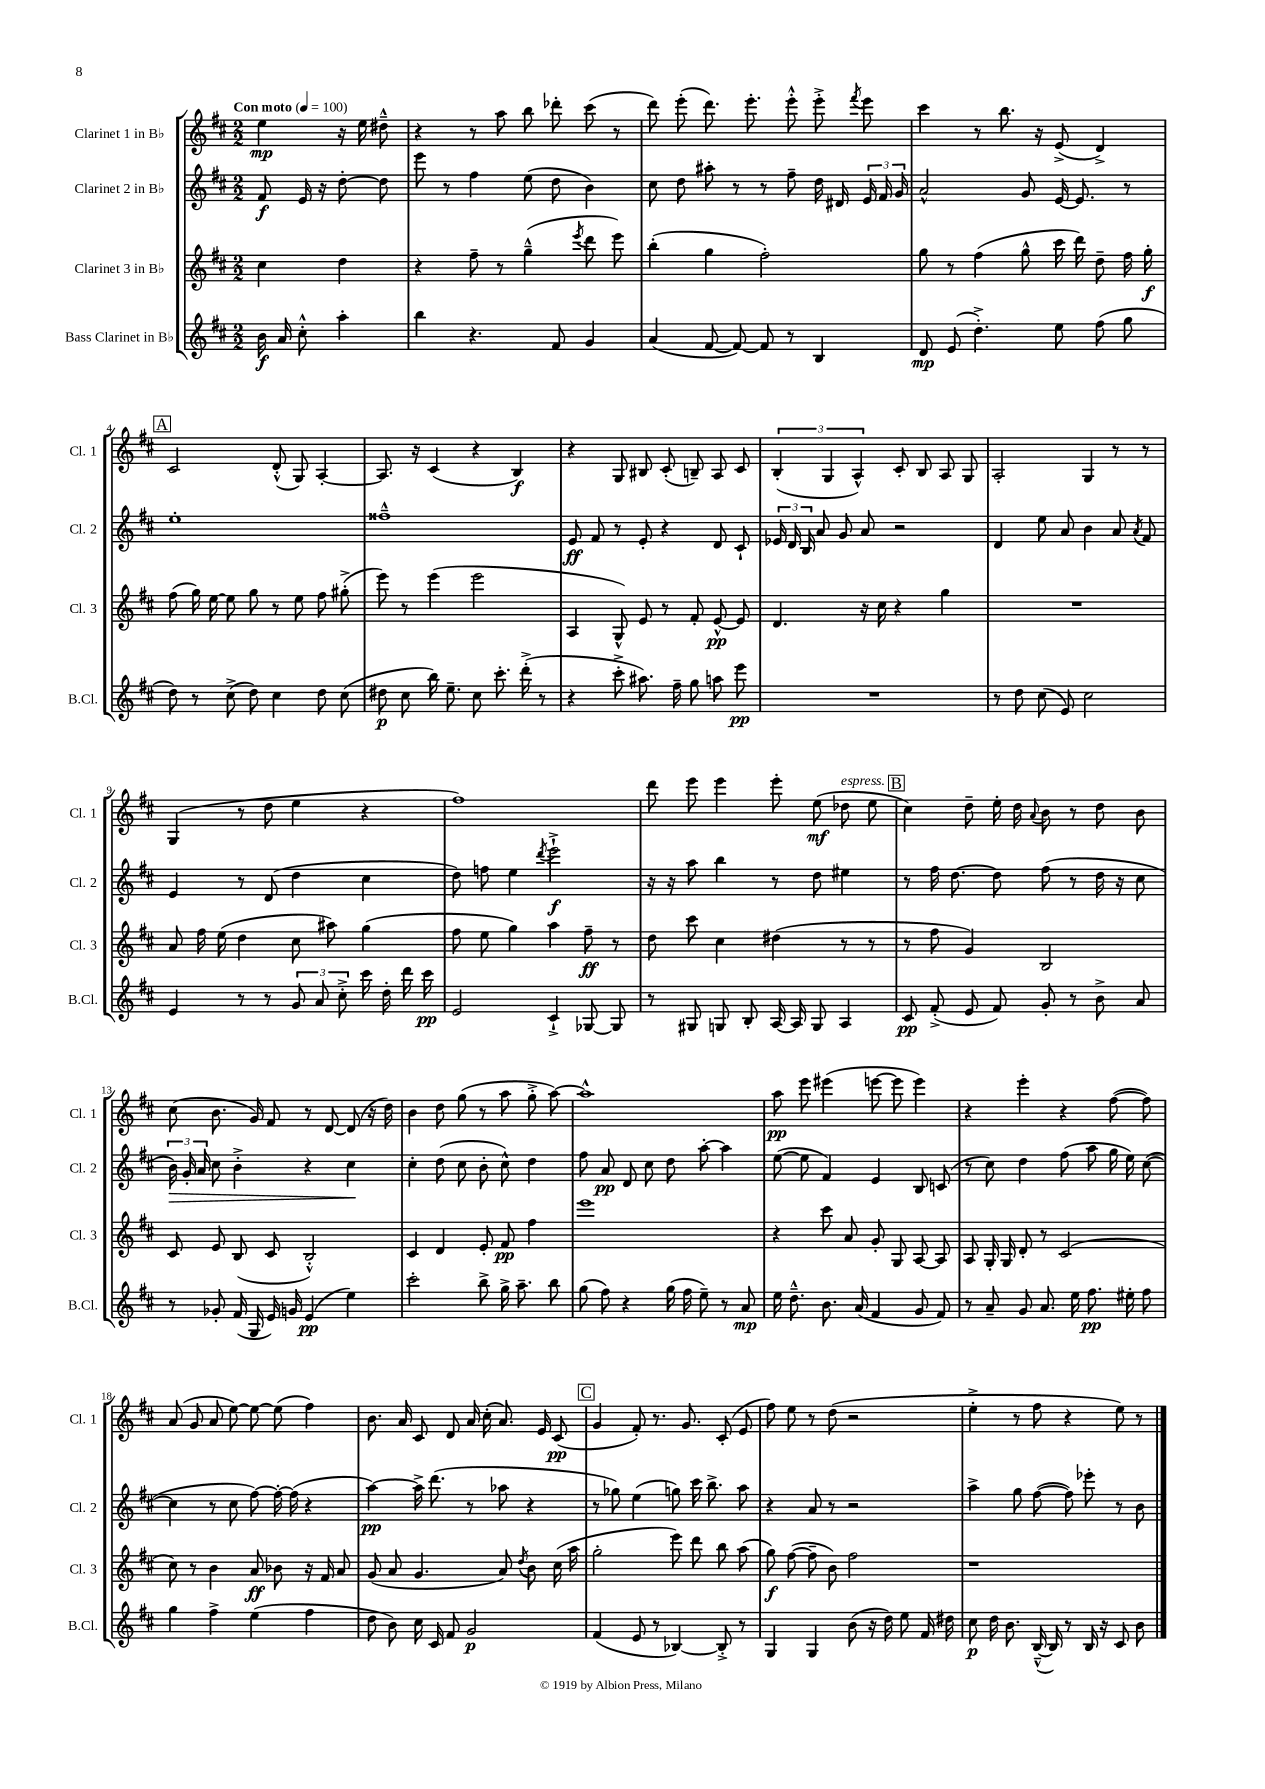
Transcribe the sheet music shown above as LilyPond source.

<<
\new StaffGroup <<
\new Staff = "s0" \with { instrumentName = "Clarinet 1 in Bb" shortInstrumentName = "Cl. 1" } {
    \clef treble \key d \major \numericTimeSignature \time 2/2 \partial 2 \tempo "Con moto" 4 = 100
    \autoBeamOff e''4\mp r16 e''16 dis''8---^ |
    r4 r8 a''8 b''8 des'''8-. cis'''8( r8 |
    d'''8) e'''8-.( d'''8.) e'''8.-. e'''8-.-^ e'''8-.-> \acciaccatura { fis'''8 } e'''8 |
    cis'''4 r8 b''8. r16 e'8->( d'4->) |
    \mark \markup { \box "A" } cis'2 d'8-.-^( g8) a4~-. |
    a8. r16 cis'4( r4 b4\f) |
    r4 g8 bis8 cis'8-.( b8--) a8 cis'8 |
    \tuplet 3/2 { b4-.( g4 a4-^) } cis'8-. b8 a8 g8 |
    a2-. g4 r8 r8 |
    g4( r8 d''8 e''4 r4 |
    fis''1) |
    d'''8 e'''8 e'''4 e'''8-. e''8\mf( des''8^\markup { \italic "espress." } e''8 |
    \mark \markup { \box "B" } cis''4) d''8-- e''16-. d''16 \appoggiatura { a'8 } b'8 r8 d''8 b'8 |
    cis''8( b'8. g'16) fis'8 r8 d'8~ d'8( r16 d''16) |
    b'4 d''8 g''8( r8 a''8 g''8-.-> a''8~) |
    a''1-^ |
    a''8\pp e'''8 eis'''4( e'''8~ e'''8 e'''4) |
    r4 e'''4-. r4 fis''8~( fis''8) |
    a'8( g'8 a'8 e''8~) e''8~ e''8( fis''4) |
    b'8. a'16 cis'8 d'8 a'16 cis''16-.( a'8.) e'16 cis'8\pp( |
    \mark \markup { \box "C" } g'4 fis'8-.) r8. g'8. cis'8-.( e'8 |
    fis''8) e''8 r8 d''8( r2 |
    e''4-.-> r8 fis''8 r4 e''8) r8 \bar "|." |
}
\new Staff = "s1" \with { instrumentName = "Clarinet 2 in Bb" shortInstrumentName = "Cl. 2" } {
    \clef treble \key d \major \numericTimeSignature \time 2/2 \partial 2
    \autoBeamOff fis'8\f e'16 r16 d''8~-. d''8 |
    e'''8 r8 fis''4 e''8( d''8 b'4) |
    cis''8 d''8 ais''8-. r8 r8 fis''8-- d''16 dis'16 \tuplet 3/2 { e'16 fis'16 g'16 } |
    a'2-^ g'8 e'16~ e'8. r8 |
    \mark \markup { \box "A" } e''1-. |
    fisis''1---^ |
    e'8\ff fis'8 r8 e'8-. r4 d'8 cis'8-! |
    \tuplet 3/2 { ees'16 d'16 b16 } a'8 g'8 a'8 r2 |
    d'4 e''8 a'8 b'4 a'8 \acciaccatura { a'8 } fis'8 |
    e'4 r8 d'8( d''4 cis''4 |
    d''8) f''8 e''4 \acciaccatura { d'''8 } e'''2-!->\f |
    r16 r16 a''8 b''4 r8 d''8 eis''4 |
    \mark \markup { \box "B" } r8 fis''16 d''8.~ d''8 fis''8( r8 d''16 r16 cis''8 |
    \tuplet 3/2 { b'16\>) g'16-. a'16 } cis''8 b'4-.-> r4 cis''4\! |
    cis''4-. d''8( cis''8 b'8-. cis''8-^) d''4 |
    fis''8 a'8\pp d'8 cis''8 d''8 a''8~-. a''4 |
    e''8~( e''8 fis'4) e'4 b8 c'8( |
    r8 cis''8) d''4 fis''8( a''8 g''16 e''16) cis''8~( |
    cis''4 r8 cis''8 fis''8~) fis''16~-. fis''16( r4 |
    a''4~\pp) a''16-> d'''8.( r8 aes''8 r4 |
    \mark \markup { \box "C" } r8 ges''8) e''4( g''8) cis'''16 b''8.-> a''8 |
    r4 a'8 r8 r2 |
    a''4-> g''8 fis''8~( fis''8) ees'''8-. r8 b'8 \bar "|." |
}
\new Staff = "s2" \with { instrumentName = "Clarinet 3 in Bb" shortInstrumentName = "Cl. 3" } {
    \clef treble \key d \major \numericTimeSignature \time 2/2 \partial 2
    \autoBeamOff cis''4 d''4 |
    r4 fis''8-- r8 g''4---^( \acciaccatura { e'''8 } d'''8 e'''8) |
    b''4-.( g''4 fis''2-.) |
    g''8 r8 fis''4( g''8-^ cis'''16 d'''16) d''8-- fis''16 g''16-.\f |
    \mark \markup { \box "A" } fis''8( g''16) e''16~ e''8 g''8 r8 e''8 fis''8 gis''8-.->( |
    e'''8) r8 e'''4( e'''2 |
    a4 g8-^) e'8 r8 fis'8-. e'8~-^\pp e'8 |
    d'4. r16 cis''16 r4 g''4 |
    R1 |
    a'8 fis''16 e''16( d''4 cis''8 ais''8) g''4( |
    fis''8 e''8 g''4) a''4 fis''8--\ff r8 |
    d''8 cis'''8 cis''4 dis''4( r8 r8 |
    \mark \markup { \box "B" } r8 fis''8 g'4) b2 |
    cis'8 e'8 b8( cis'8 b2-.-^) |
    cis'4 d'4 e'8-. fis'8\pp fis''4 |
    e'''1 |
    r4 cis'''8 a'8 g'8-. g8 a8~ a8 |
    a8 g16-. g16 d'8-. r8 cis'2( |
    cis''8) r8 b'4 a'8\ff bes'8 r16 fis'16 a'8 |
    g'8( a'8 g'4. a'8) \acciaccatura { d''8 } b'8 cis''16( a''16 |
    \mark \markup { \box "C" } g''2-. e'''8) d'''8 b''8 a''8( |
    g''8\f) fis''8~( fis''8-- b'8) fis''2 |
    r1 \bar "|." |
}
\new Staff = "s3" \with { instrumentName = "Bass Clarinet in Bb" shortInstrumentName = "B.Cl." } {
    \clef treble \key d \major \numericTimeSignature \time 2/2 \partial 2
    \autoBeamOff b'16\f a'16 cis''8-.-^ a''4-. |
    b''4 r4. fis'8 g'4 |
    a'4( fis'8~ fis'8~) fis'8 r8 b4 |
    d'8\mp e'8( d''4.-.->) e''8 fis''8( g''8 |
    \mark \markup { \box "A" } d''8) r8 cis''8->( d''8) cis''4 d''8 cis''8( |
    dis''8\p cis''8 b''16) e''8.-- cis''8 cis'''8.-. d'''16-.->( r8 |
    r4 cis'''8-.-> ais''8.) fis''16-- g''8 a''8 e'''8\pp |
    R1 |
    r8 d''8 cis''8( e'8) cis''2 |
    e'4 r8 r8 \tuplet 3/2 { g'8 a'8 cis''8-.-> } cis'''16 d''16-. d'''16 cis'''16\pp |
    e'2 cis'4-!-> ges8~ ges8 |
    r8 gis8 g8 b8-. a16~ a16 g8 a4 |
    \mark \markup { \box "B" } cis'8\pp fis'8-.->( e'8 fis'8) g'8-. r8 b'8-> a'8 |
    r8 ges'8-. fis'16( g16 e'16) g'16 e'4\pp( e''4) |
    cis'''2-. b''8-> g''16-> a''8.-- b''8 |
    g''8( fis''8) r4 g''16( fis''16 e''8--) r8 a'8\mp |
    e''16 d''8.---^ b'8. a'16( fis'4 g'8 fis'8) |
    r8 a'8-- g'8 a'8. e''16 fis''8.\pp eis''16-. fis''8 |
    g''4 fis''4-> e''4( fis''4 |
    d''8 b'8) cis''16 cis'16 fis'8 g'2\p |
    \mark \markup { \box "C" } fis'4( e'8 r8 bes4~) bes8-.-> r8 |
    g4 g4 b'8( r16 d''16) e''8 fis'16 dis''16 |
    cis''8\p d''16 b'8. b16~---^( b16) r8 b16 r16 cis'8 b'8 \bar "|." |
}
>>
>>
